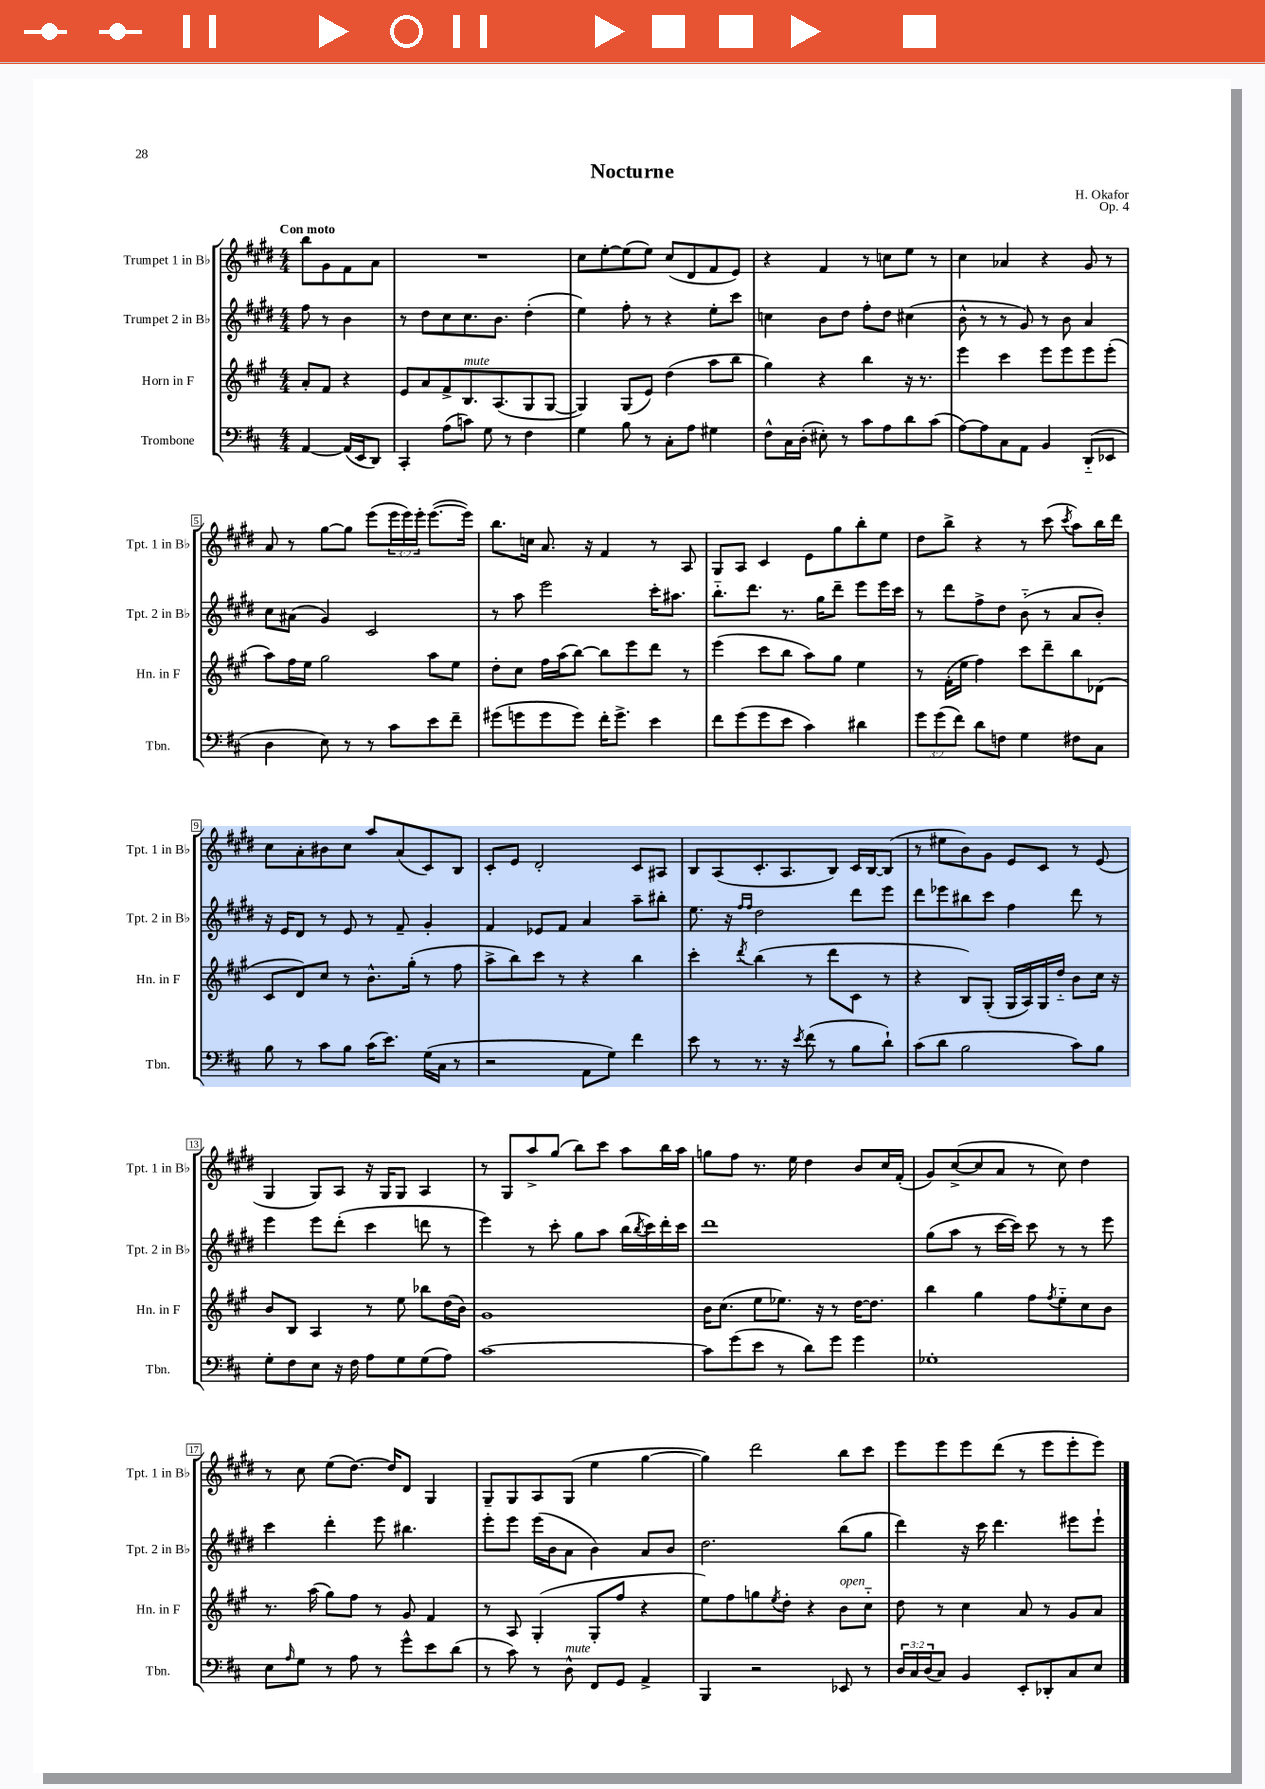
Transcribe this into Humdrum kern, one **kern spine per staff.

**kern	**kern	**kern	**kern
*part4	*part3	*part2	*part1
*staff4	*staff3	*staff2	*staff1
*I"Trombone	*I"Horn in F	*I"Trumpet 2 in B♭	*I"Trumpet 1 in B♭
*I'Tbn.	*I'Hn. in F	*I'Tpt. 2 in B♭	*I'Tpt. 1 in B♭
*clefF4	*clefG2	*clefG2	*clefG2
*k[f#c#]	*k[f#c#g#]	*k[f#c#g#d#]	*k[f#c#g#d#]
*M4/4	*M4/4	*M4/4	*M4/4
=	=	=	=
!	!	!	!LO:TX:a:B:t=Con moto
[4AA/	8a'/L	8ff#\	8bb\L
.	8f#/J	8r	8g#\
(16AA/LL]	4r	4b\	8f#\
16EE/J	.	.	.
8DD/J)	.	.	8a\J
=1	=1	=1	=1
4CC#'/	8e/L	8r	1r
.	8a/	8dd#\L	.
(8A\L	8f#^/	8cc#\	.
!	!LO:TX:a:i:t=mute	!	!
8cn\J)	8.B/	8.cc#\	.
8G\	.	.	.
.	(8.A/	8.b\J	.
8r	.	.	.
4F#\	8G#/	(4dd#'\	.
.	[8G#/J	.	.
=2	=2	=2	=2
4G\	4G#/])	4ee\)	8cc#\L
.	.	.	[8ee'\
8B\	(8G#/L	8ff#'\	(8ee\]
8r	8e/J)	8r	8ee\J)
8C#'\L	(4dd\	4r	(8cc#/L
8A\J	.	.	8d#/
4G#X\	8aa\L	8ee'\L	8f#/
.	8bb\J	8ccc#\J	8e/J)
=3	=3	=3	=3
8F#^^\L	4gg#\)	4ccn\	4r
16C#\L	.	.	.
(16D'\JJ	.	.	.
8E#X'\)	4r	8b\L	4f#/
8r	.	8dd#\J	.
8c#\L	4bb\	8ff#'\L	8r
8A\	.	8dd#\J	8ccn\L
8d\	16r	(4cc#X\	8ee\J
.	8.r	.	.
(8c#\J	.	.	8r
=4	=4	=4	=4
[8A\L)	4eee\	8b^^\	4cc#\
8A\]	.	8r	.
8C#\	4ccc#\	8r	4a-X/
8AA\J	.	8g#/)	.
4BB/	8eee\L	8r	4r
.	8eee\	8b\	.
(8DD/L	8eee\	4a/	8g#/
8EE-X/J	(8eee'\J	.	8r
!!LO:LB:g=z
=5	=5	=5	=5
4D\	8aa\L)	8cc#\L	8a/
.	16ff#\L	(8a#X\J	8r
.	16ee\JJ	.	.
8E\)	2gg#\	4g#/)	[8gg#\L
8r	.	.	8gg#\J]
8r	.	2c#/	(8eee\L
8c#\L	.	.	24eee\L
.	.	.	24eee\)
.	.	.	24eee'\JJ
8e\	8aa\L	.	([8.eee\L
8f#~\J	8ee\J	.	.
.	.	.	16eee\Jk])
=6	=6	=6	=6
(8g#X\L	8dd'\L	8r	8.bb\L
8gn\	8cc#\J	8aa\	.
.	.	.	16ccn\Jk
8g\	16ff#\LL	2eee\	8.a/
.	(16aa\J	.	.
8g\J)	[8bb\J)	.	.
.	.	.	16r
16f#'\KL	8bb\L]	.	4f#/
8.g^\J	.	.	.
.	8eee\	.	.
4e\	8ddd\J	16ccc#'\KL	8r
.	.	8.aa#X\J	.
.	8r	.	8A/
=7	=7	=7	=7
8f#\L	(4eee\	8.bb\L	8G#/L
(8g\	.	.	8A/J
.	.	8.ddd#\J	.
8g\	8ccc#\L	.	4c#/
8e\J	8bb\J	8.r	.
4c#\)	8aa\L)	.	8e\L
.	.	16gg#\KL	.
.	8gg#\J	8ddd#~\J	8gg#\
4d#X\	4ee\	8eee\L	8bb'\
.	.	16eee\L	8ee\J
.	.	16ccc#\JJ	.
=8	=8	=8	=8
12g\L	8r	8r	8dd#\L
(12g\	.	.	.
.	(16f#'\LL	8ddd#\L	8bb^\J
12f#\J)	.	.	.
.	16ee\JJ	.	.
8d\L	4ff#\)	8ff#^\	4r
8Fn\J	.	8dd#\J	.
4G\	8ccc#\L	(8b\	8r
.	8ddd~\	8r	(8ccc#\
.	.	.	8qccc#/
8F#X\L	8bb\	8a/L	8aa\L)
8C#\J	(8d-X\J	8b'/J)	16bb\L
.	.	.	16ddd#\JJ
!!LO:LB:g=z
=9	=9	=9	=9
8B\	8c#/L	16r	8cc#\L
.	.	16e/KL	.
8r	8d/)	8d#/J	8a'\
8c#\L	8cc#/J	8r	8b#X\
8B\J	8r	8e/	8cc#\J
(16c#\KL	8.b^^\L	8r	8aa/L
8.e\J)	.	.	.
.	.	8f#~/	(8a/
.	(16gg#'\Jk	.	.
(16G\LL	8r	4g#'/	8c#/)
16C#\JJ	.	.	.
8r	8ff#\	.	8B/J
=10	=10	=10	=10
2r	8aa^\L	4f#/	8c#'/L
.	8bb\)	.	8e/J
.	8ccc#\J	8e-X/L	2d#'/
.	8r	8f#/J	.
8AA\L	4r	4a/	.
8G\J)	.	.	.
4f#\	4bb\	8aa~\L	8c#/L
.	.	8bb#X'\J	8A#X/J
=11	=11	=11	=11
8e\	4ccc#'\	8.ee\	8B/L
8r	.	.	(8A/
.	.	16r	.
.	.	16qqff#/LL	.
.	8qddd/	16qqff#/JJ	.
8.r	(4bb\	2dd#\	8.c#'/
16r	.	.	8.A/
8qe/	.	.	.
(8f#\	8r	.	.
8r	8ddd\L	.	8B/J)
8B\L	8c#\J	8ddd#\L	16c#/LL
.	.	.	[16B/J
8d`\J)	8r	8eee\J	(8B/J]
=12	=12	=12	=12
(8c#\L	4r	8ddd#\L	8r
8d\J	.	8eee-X\	8ee#X\L
2B\	8B/L)	8bb#X\	8b\)
.	(8G#'/J	8ccc#\J	8g#\J
.	16G#/LL	4ff#\	8e/L
.	16A/)	.	.
.	16G#/	.	8c#/J
.	16dd/JJ	.	.
8c#\L)	8b\L	8ddd#\	8r
8B\J	16cc#\Jk	8r	(8e/
.	16r	.	.
!!LO:LB:g=z
=13	=13	=13	=13
8G'\L	8b/L	4eee\	4G#/
8F#\	8B/J	.	.
8E\J	4A/	8eee\L	8G#/L)
16r	.	(8ddd#'\J	8A/J
16F#\	.	.	.
8A\L	8r	4ccc#\	16r
.	.	.	16G#/KL
8G\	8ee\	.	8G#/J
(8G\	8bb-X\L	8dddn\	4A/
8A\J)	(16dd\L	8r	.
.	16b\JJ)	.	.
=14	=14	=14	=14
[1c#	1g#	4eee\)	8r
.	.	.	8G#/L
.	.	8r	8aa^/
.	.	8ccc#'\	(8gg#/J
.	.	8gg#\L	8bb\L)
.	.	8aa\J	8ccc#\J
.	.	(16bb\LL	8aa\L
.	.	8qbb/	.
.	.	16ccc#\)	.
.	.	16ddd#'\	16bb\L
.	.	16ccc#\JJ	16aa\JJ
=15	=15	=15	=15
8c#\L]	16b\KL	1ddd#	8ggn\L
.	(8.cc#\J	.	.
(8g\	.	.	8ff#\J
8e\J	8ee\L	.	8.r
8r	8.ee-X\J)	.	.
.	.	.	16ee\
8d\L)	.	.	4dd#\
.	16r	.	.
8g\J	8r	.	.
4g\	[16dd\KL	.	8b/L
.	8.dd\J]	.	.
.	.	.	16cc#/L
.	.	.	(16f#'/JJ
=16	=16	=16	=16
1G-X'	4bb\	(8gg#\L	8g#/L)
.	.	8aa\J	([8cc#^/
.	4gg#\	8r	8cc#/]
.	.	[16ccc#\LL	8a/J
.	.	16ccc#\JJ])	.
.	8ff#\L	8ccc#\	8r
.	8qff#/	.	.
.	8ee\	8r	8cc#\)
.	8cc#\	8r	4dd#\
.	8b\J	8eee\	.
!!LO:LB:g=z
=17	=17	=17	=17
8E\L	8.r	4ccc#\	8r
16qqA/	.	.	.
8G\J	.	.	8cc#\
.	(16aa\	.	.
8r	8gg#\L)	4ddd#'\	(8ee\L
8A\	8ff#\J	.	[8.dd#\J)
8r	8r	8eee\	.
.	.	.	16dd#/KL]
8g^^\L	8g#/	4.bb#X\	8d#/J
8e\	4f#/	.	4G#/
(8d\J	.	.	.
=18	=18	=18	=18
8r	8r	8eee'\L	8G#~/L
8c#\)	8A/	8eee\J	8G#/
8r	(4G#'/	(16eee\LL	8A/
.	.	16b\J	.
!LO:TX:a:i:t=mute	!	!	!
8D^^\	.	8a\J	(8G#/J
8FF#/L	8G#'/L	4b\)	4ee\
8GG/J	8ff#/J	.	.
4AA^/	4r	8a/L	[4gg#\
.	.	8b/J	.
=19	=19	=19	=19
4BBB/	8ee\L)	2.dd#\	4gg#\])
.	8ff#\	.	.
2r	8ggn\	.	2ddd#\
.	8qee/	.	.
.	8dd'\J	.	.
.	4r	.	.
!	!LO:TX:a:i:t=open	!	!
8EE-X/	8b\L	(8bb\L	8bb\L
8r	8cc#\J	8gg#\J	8ccc#\J
=20	=20	=20	=20
24D/LL	8dd\	4ddd#\)	8eee\L
24C#/	.	.	.
(24D/J	.	.	.
8C#/J)	8r	.	8eee\
4BB/	4cc#\	16r	8eee\
.	.	16ccc#\	.
.	.	4.ddd#\	(8ddd#\J
8EE'/L	8a/	.	8r
8DD-X'/	8r	.	8eee\L
8C#/	8g#/L	8eee#X\L	8eee'\
8E/J	8a/J	8eee#`\J	8eee\J)
==	==	==	==
*-	*-	*-	*-
